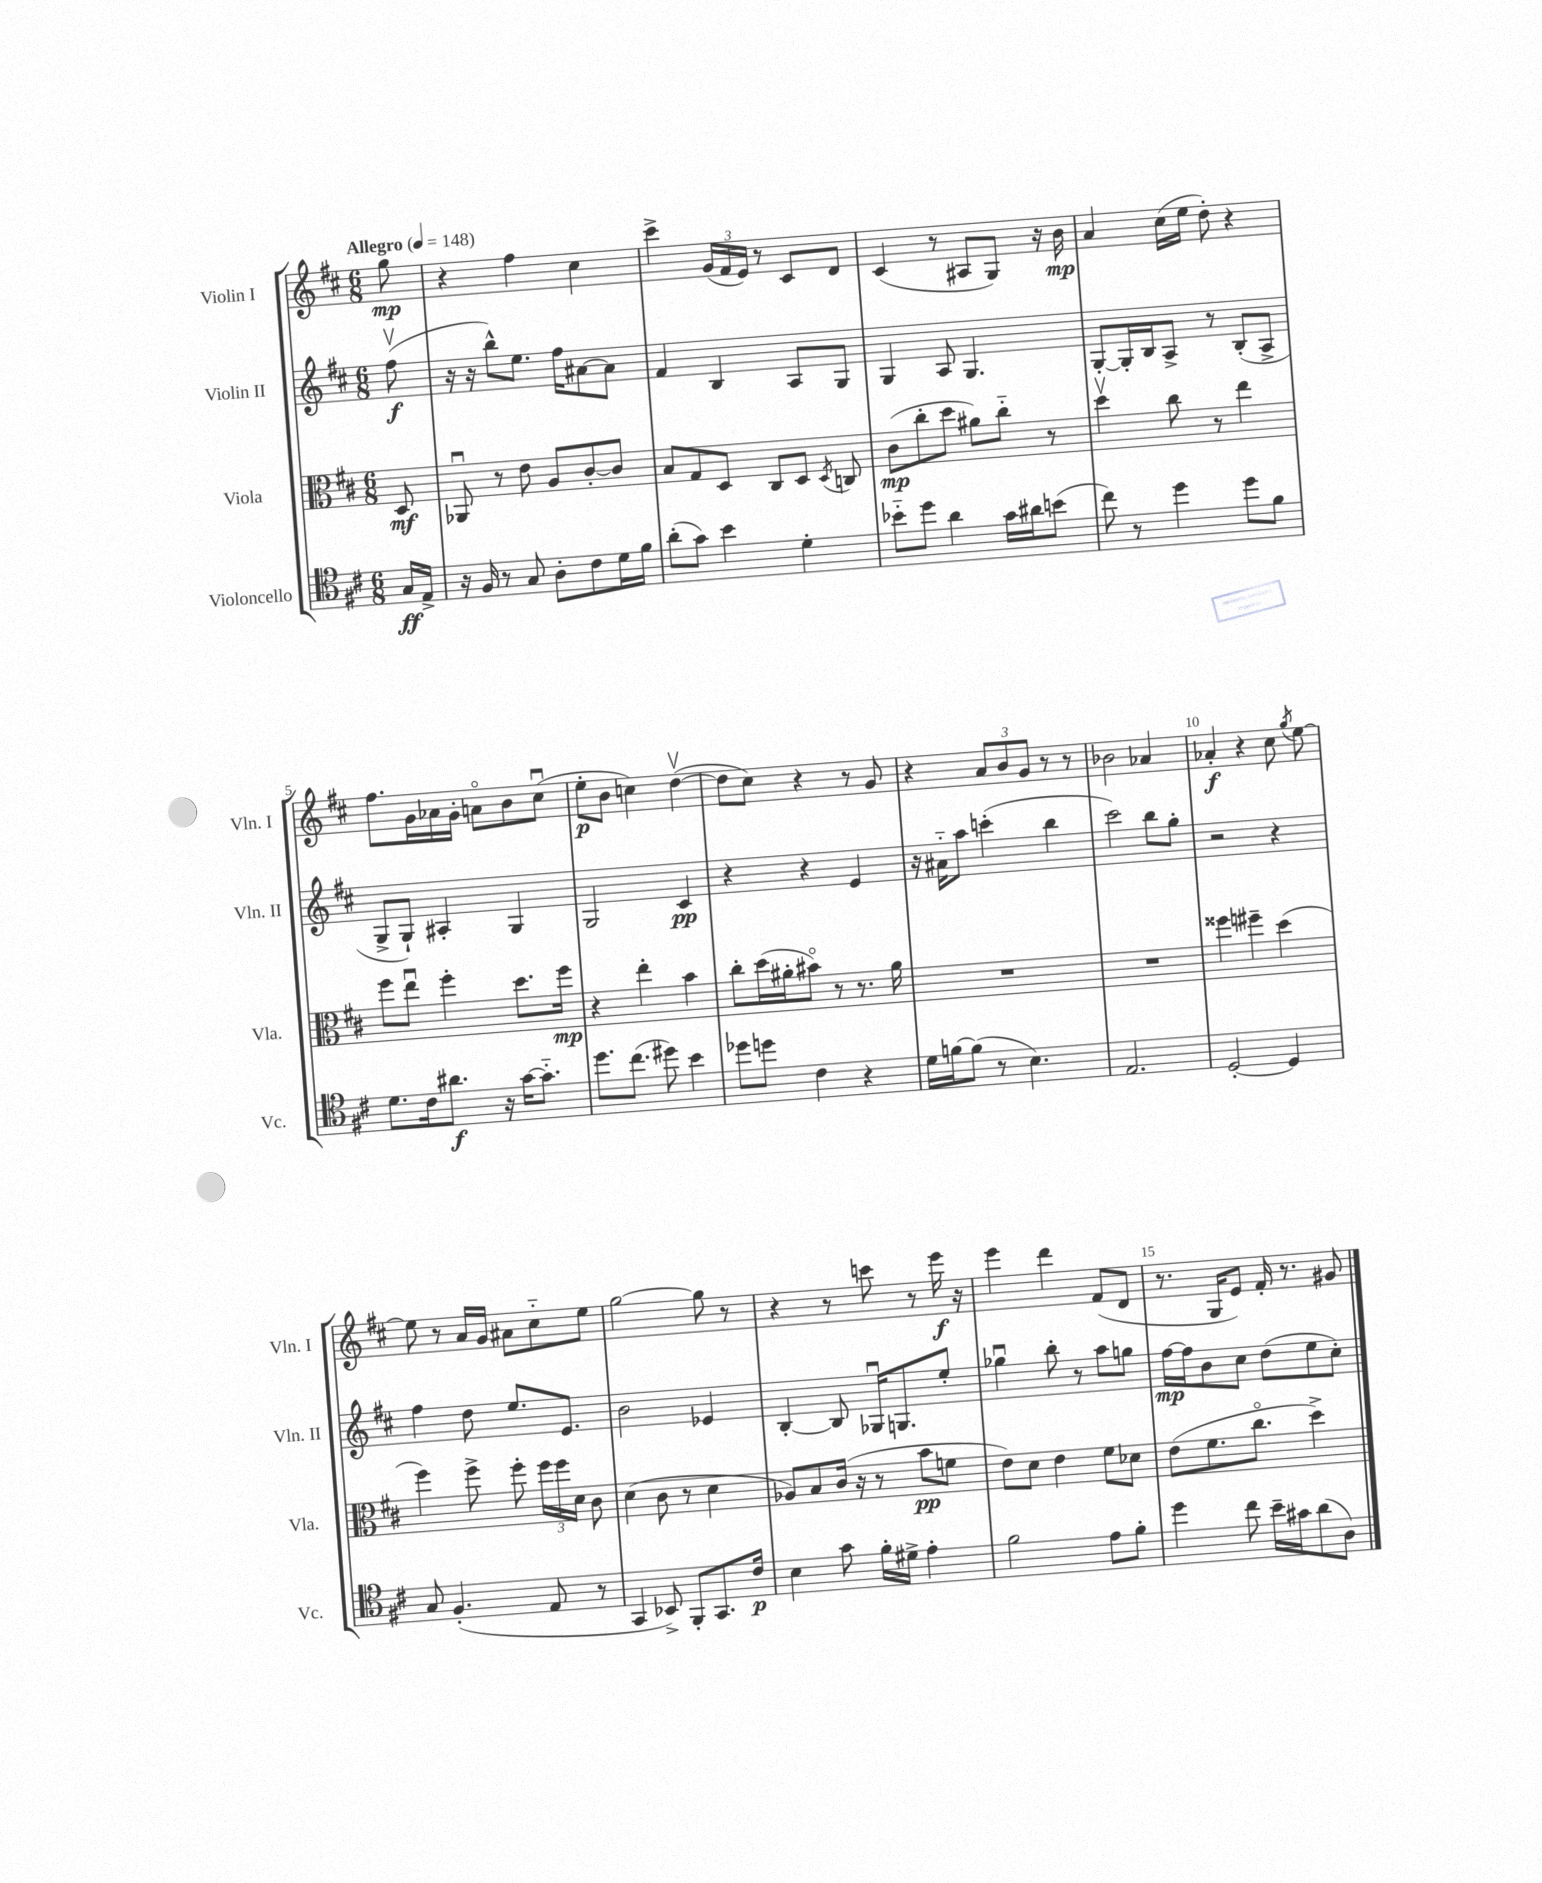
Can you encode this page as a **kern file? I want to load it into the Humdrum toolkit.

**kern	**kern	**kern	**kern
*staff4	*staff3	*staff2	*staff1
*clefC4	*clefC3	*clefG2	*clefG2
*k[f#c#]	*k[f#c#]	*k[f#c#]	*k[f#c#]
*M6/8	*M6/8	*M6/8	*M6/8
*MM148	*MM148	*MM148	*MM148
16G/LL	8D/	(8ff#v\	8gg\
16E^/JJ	.	.	.
=	=	=	=
16r	8AA-u/	16r	4r
16F#/	.	16r	.
8r	8r	8bb^^\L)	.
8G/	8e\	8.ee\J	4ff#\
8A'\L	8A/L	.	.
.	.	16ff#\LK	.
8c#\	[8c#'/	[8a#\	4cc#\
16d\L	8c#/]J	8a#\]J	.
16f#\JJ	.	.	.
=	=	=	=
(8a'\L	8B/L	4f#/	4ccc#^\
8g\J)	8G/	.	.
4b\	8D/J	4B/	(24g/LL
.	.	.	24f#/
.	.	.	24e/JJ)
.	8C#/L	.	8r
4d'\	8D/J	8A/L	8c#/L
.	8qD/	.	.
.	8C/	8G/J	8d/J
=	=	=	=
8b-'~\L	(8c#\L	4G/	(4c#/
8dd\J	8cc#'\	.	.
4a\	8dd\J	8A/	8r
.	8a#\L)	4.G/	8A#/L
16g\LL	8cc#'~\J	.	8G/J)
16a#\J	.	.	.
(8b\J	8r	.	16r
.	.	.	16b\
=	=	=	=
8cc#\)	4ddv\	[8G'/L	4a/
8r	.	16G'/]L	.
.	.	16B/J	.
4dd\	8cc#\	8A^/J	(16cc#\LL
.	.	.	16ee\JJ
.	8r	8r	8dd'\)
8dd\L	4ee\	(8B'/L	4r
8f#\J	.	8A^/J	.
=	=	=	=
8.d\L	8ff#\L	8G^/L	8.ff#\L
.	8eeu\J	8G`/J)	.
16c#\k	.	.	16g\L
8.a#\J	4ff#'\	4A#'/	16a-\
.	.	.	16g'\JJ
.	.	.	8ao\L
16r	.	.	.
[16g\LK	8.dd\L	4G/	8b\
8.g'~\]J	.	.	.
.	.	.	(8cc#u\J
.	16ff#\Jk	.	.
=	=	=	=
8.dd\L	4r	2G/	8ee'\L
.	.	.	8b\J
(8.cc#\J	.	.	.
.	4ee'\	.	4cc\)
8dd#\)	.	.	.
4b\	4b\	4c#/	([4ddv\
=	=	=	=
8dd-\L	8cc#'\L	4r	8dd\]L
8dd\J	(16dd\L	.	8cc#\J)
.	16a#'\J	.	.
4c#\	8b#o\J)	4r	4r
.	8r	.	.
4r	8.r	4e/	8r
.	.	.	8g/
.	16a#\	.	.
=	=	=	=
16d\LL	2.r	16r	4r
[16f\J	.	16a#'~\LK	.
(8f\]J	.	8aa\J	.
8r	.	(4ccc'\	12a/L
.	.	.	12b/
4.B\)	.	.	.
.	.	.	12g/J
.	.	4bb\	8r
.	.	.	8r
=	=	=	=
2.E/	2.r	2ccc#\)	2b-\
.	.	8bb\L	4a-/
.	.	8gg'\J	.
=	=	=	=
[2D'/	4ff##\	2r	4a-'/
.	4ff#~\	.	4r
4D/]	(4dd\	4r	8cc#\
.	.	.	8qgg/
.	.	.	[8ee\
=	=	=	=
8G/	4ff#\)	4ff#\	8ee\]
(4.F#'/	.	.	8r
.	8ff#^\	8dd\	16a/LL
.	.	.	16g/JJ
.	8ff#'\	8.ee/L	8a#\L
8E/	24ff#\LL	.	8cc#'~\
.	24ff#\	.	.
.	.	8.e/J	.
.	24d\JJ	.	.
8r	8c#\	.	8ee\J
=	=	=	=
4GG/	(4d\	2b\	[2gg\
8BB-^/)	8c#\	.	.
8FF#'/L	8r	.	.
8.GG/	4d\	4e-/	8gg\]
.	.	.	8r
16c#/Jk	.	.	.
=	=	=	=
4B\	8A-/L)	[4B'/	4r
.	8B/	.	.
8g\	(16c#/Jk	8B/]	8r
.	16r	.	.
16f#'\LL	8r	16G-u/LK	8ccc\
16d#^\JJ	.	8.G/	.
4e'\	8b\L	.	8r
.	8f\J	8ee'/J	16eee\
.	.	.	16r
=	=	=	=
2f#\	8e\L)	4gg-u\	4eee\
.	8d\J	.	.
.	4e\	8bb'\	4ddd\
.	.	8r	.
8e\L	8f#\L	8aa\L	(8f#/L
8f#'\J	8d-\J	8gg\J	8d/J
=	=	=	=
4dd\	(8e\L	[16ff#\LL	8.r
.	.	16ff#\]J	.
.	8.f#\	8b\	.
.	.	.	16G/LK
8cc#\	.	8cc#\J	8e/J)
.	8.cc#o\J	.	.
16b~\LL	.	(8dd\L	16f#'/
16g#\J	.	.	8.r
(8a\	4dd^\)	8ee\	.
8A\J)	.	8cc#'\J)	8g#/
==	==	==	==
*-	*-	*-	*-
